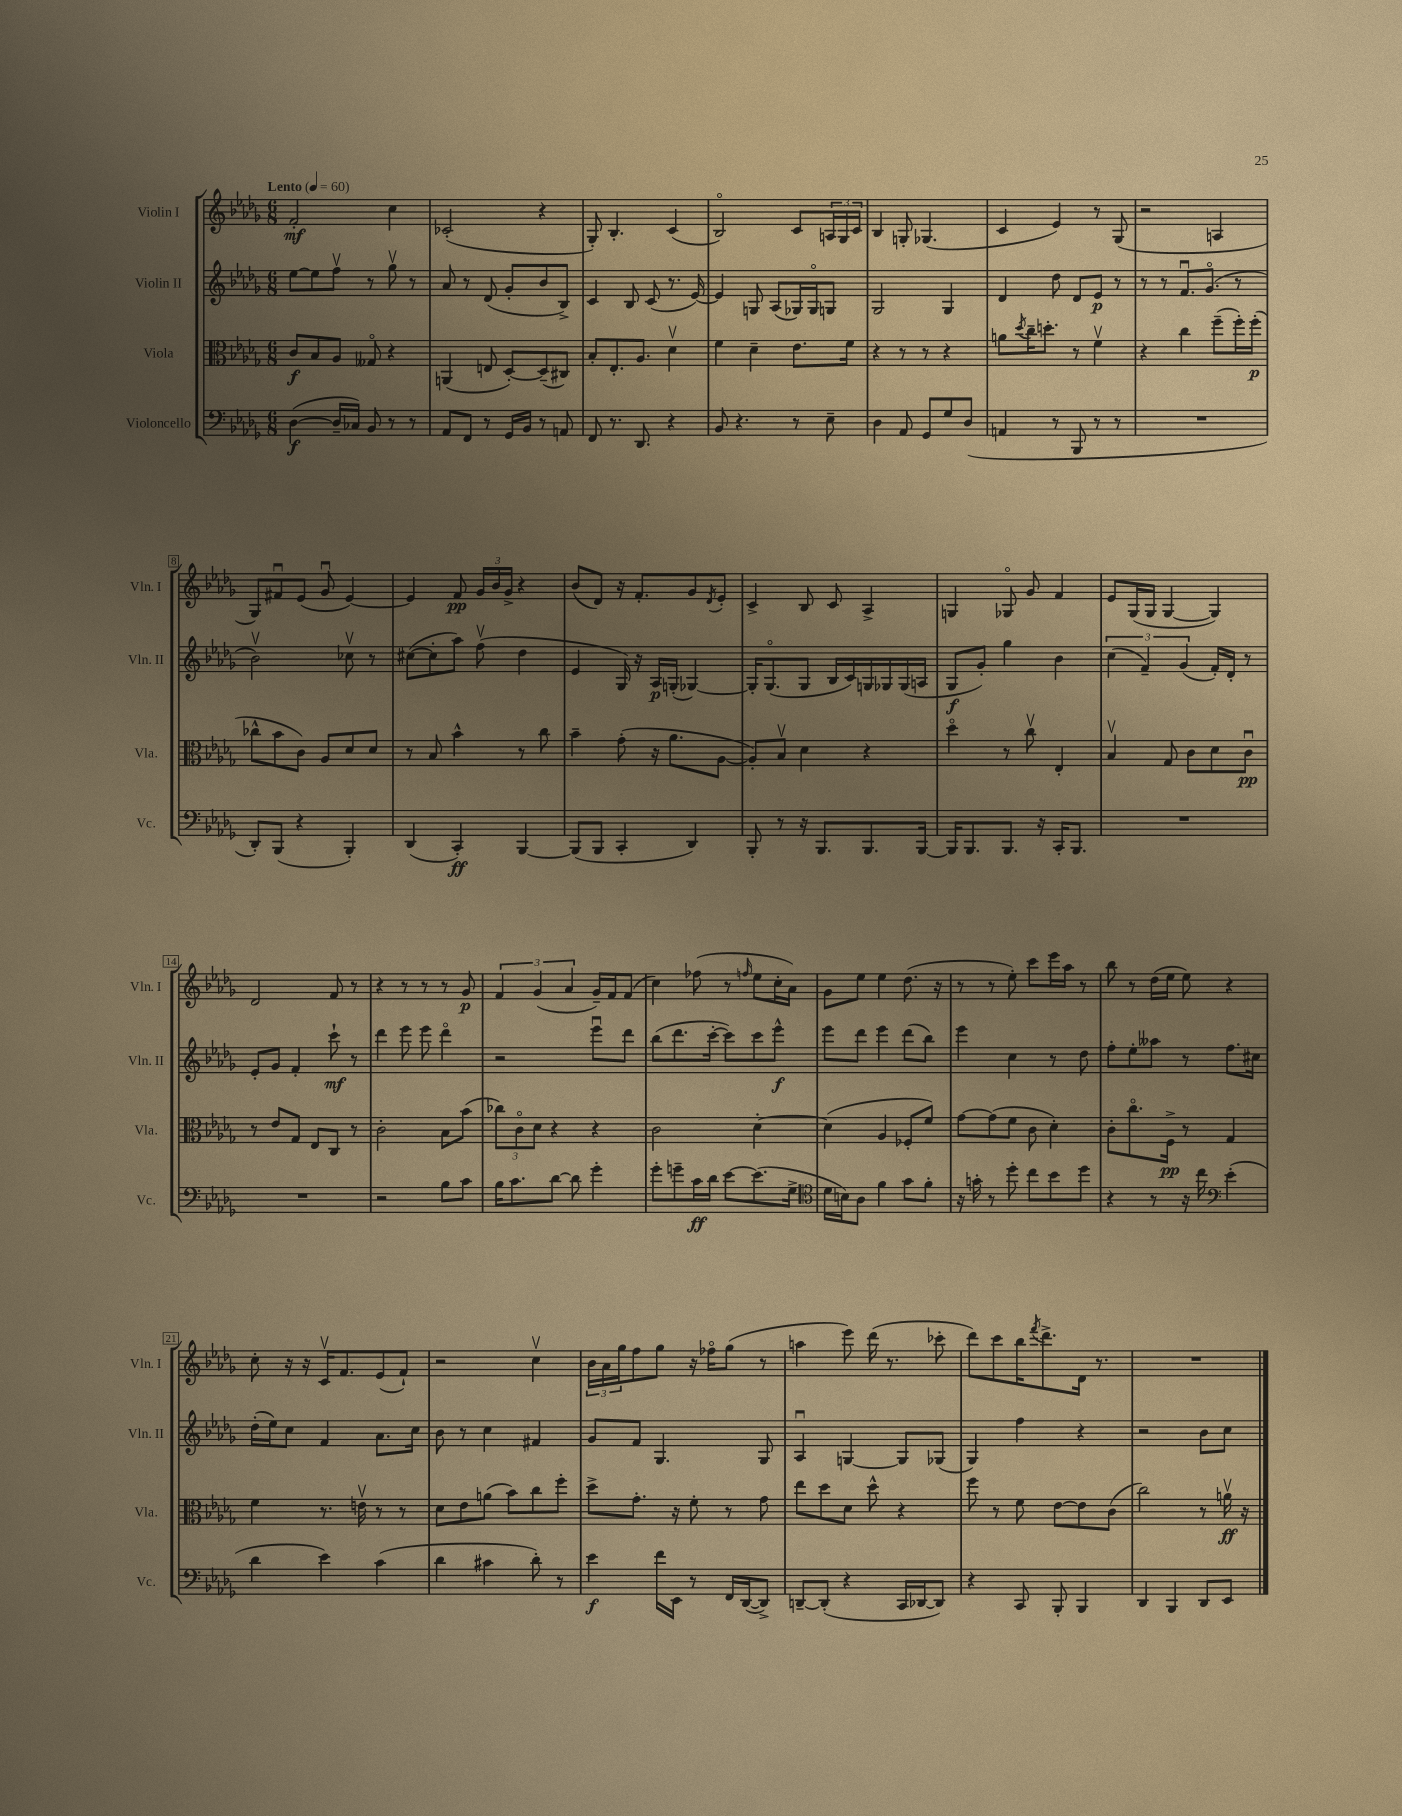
<<
\new StaffGroup <<
\new Staff = "s0" \with { instrumentName = "Violin I" shortInstrumentName = "Vln. I" } {
    \clef treble \key des \major \numericTimeSignature \time 6/8 \tempo "Lento" 4 = 60
    f'2-.\mf c''4 |
    ces'2-.( r4 |
    ges8-.) bes4.-. c'4( |
    bes2\flageolet) c'8 \tuplet 3/2 { a16 ges16 c'16 } |
    bes4 g8-. ges4.( |
    c'4 ees'4) r8 ges8( |
    r2 a4 |
    ges8) fis'8\downbow ees'8( ges'8\downbow ees'4~) |
    ees'4 f'8\pp \tuplet 3/2 { ges'16 bes'16 ges'16-> } r4 |
    bes'8( des'8) r16 f'8.-. ges'8 \acciaccatura { des'8 } ees'8-. |
    c'4-> bes8 c'8 aes4-> |
    g4 ges8\flageolet ges'8 f'4 |
    ees'8 ges16( ges16 ges4~ ges4) |
    des'2 f'8 r8 |
    r4 r8 r8 r8 ges'8\p |
    \tuplet 3/2 { f'4 ges'4( aes'4 } ges'16--) f'16 f'8( |
    c''4) fes''8( r8 \grace { f''16 } ees''8 c''16-. aes'16) |
    ges'8 ees''8 ees''4 des''8.( r16 |
    r8 r8 ees''8-.) c'''8 ees'''16 aes''16 r8 |
    bes''8 r8 des''16( ees''16 ees''8) r4 |
    c''8-. r16 r16 c'16\upbow f'8. ees'8( f'8-!) |
    r2 c''4\upbow |
    \tuplet 3/2 { bes'16 aes'16 ges''16 } f''8 ges''8 r16 fes''16\flageolet ges''8( r8 |
    a''4 ees'''8) des'''16( r8. ces'''8-. |
    des'''8) c'''8 bes''16 \acciaccatura { f'''8 } des'''8.-> des'16 r8. |
    R2. \bar "|." |
}
\new Staff = "s1" \with { instrumentName = "Violin II" shortInstrumentName = "Vln. II" } {
    \clef treble \key des \major \numericTimeSignature \time 6/8
    ees''8~ ees''8 f''8\upbow r8 ges''8\upbow r8 |
    aes'8 r8 des'8( ges'8-. bes'8 bes8->) |
    c'4 bes8 c'8( r8. ees'16~) |
    ees'4 g8 aes8( ges16) ges16\flageolet g8 |
    ges2 ges4 |
    des'4 des''8 des'8 ees'8\p r8 |
    r8 r8 f'8.\downbow ges'8.\flageolet( r8 |
    bes'2\upbow) ces''8\upbow r8 |
    cis''8~( cis''8-. aes''8) f''8\upbow( des''4 |
    ees'4 ges16) r16 aes16\p g16-.( ges4~) |
    ges16-. ges8.\flageolet( ges8 bes16 c'16) g16 ges16 ges16( a16 |
    ges8\f ges'8-.) ges''4 bes'4 |
    \tuplet 3/2 { c''4( f'4--) ges'4( } f'16-.) des'16-. r8 |
    ees'8-. ges'8 f'4-. c'''8-!\mf r8 |
    des'''4 ees'''8 ees'''8 des'''4\flageolet |
    r2 ees'''8\downbow des'''8 |
    bes''8( des'''8. c'''16~-. c'''8) c'''8 ees'''8-^\f |
    ees'''8 des'''8 ees'''4 des'''8( bes''8) |
    ees'''4 c''4 r8 des''8 |
    f''8-. ees''8-. aeses''8 r8 f''8. cis''16 |
    des''16-.( ees''16) c''8 f'4 aes'8. c''16 |
    bes'8 r8 c''4 fis'4 |
    ges'8 f'8 ges4. ges8 |
    aes4\downbow g4~ g8 ges8( |
    ges4) f''4 r4 |
    r2 bes'8 c''8 \bar "|." |
}
\new Staff = "s2" \with { instrumentName = "Viola" shortInstrumentName = "Vla." } {
    \clef alto \key des \major \numericTimeSignature \time 6/8
    c'8\f bes8 aes8 geses8\flageolet r4 |
    a,4( e8 des8~-.) des8--( cis8) |
    bes8-. ees8.-. aes8. des'4\upbow |
    f'4 des'4-- ees'8. f'16 |
    r4 r8 r8 r4 |
    a'8 \acciaccatura { des''8 } c''16-- d''8.-. r8 f'4\upbow |
    r4 c''4 f''8--( f''16-.) f''16-.\p( |
    ces''8-^ bes'8 c'8) aes8 des'8 des'8 |
    r8 bes8 bes'4-^ r8 c''8 |
    bes'4-- ges'8-.( r16 aes'8. aes8~ |
    aes8-.) bes8\upbow des'4 r4 |
    des''4\flageolet r8 c''8\upbow ees4-. |
    bes4\upbow ges8 c'8 des'8 c'8\downbow\pp |
    r8 ees'8 ges8 ees8 c8 r8 |
    c'2-. bes8 bes'8( |
    \tuplet 3/2 { ces''8) c'8\flageolet des'8 } r4 r4 |
    c'2 des'4~-. |
    des'4( aes4 fes8-. f'8) |
    ges'8~ ges'8( f'8 c'8 des'4-.) |
    c'8-. c''8.\flageolet f16->\pp r8 ges4 |
    f'4 r8. e'16\upbow r8 r8 |
    des'8 ees'8 a'8( bes'8) c''8 f''8-. |
    des''8-> ges'8.-. r16 f'8-. r8 ges'8 |
    ees''8 des''8 des'8 des''8-^ r4 |
    f''8 r8 f'8 ees'8~ ees'8 c'8( |
    c''2) r8 a'16\upbow\ff r16 \bar "|." |
}
\new Staff = "s3" \with { instrumentName = "Violoncello" shortInstrumentName = "Vc." } {
    \clef bass \key des \major \numericTimeSignature \time 6/8
    des4~\f( des16-- ces16) bes,8 r8 r8 |
    aes,8 f,8 r8 ges,16 bes,16 r8 a,8 |
    f,8 r8. des,8. r4 |
    bes,8 r4. r8 ees8-- |
    des4 aes,8 ges,8 ges8 des8( |
    a,4 r8 bes,,8 r8 r8 |
    R2. |
    des,8-.) bes,,8( r4 bes,,4-.) |
    des,4( c,4-.\ff) bes,,4~ |
    bes,,8( bes,,8 c,4-. des,4) |
    bes,,8-. r8 r16 bes,,8. bes,,8. bes,,16~ |
    bes,,16 bes,,8. bes,,8. r16 c,16-. bes,,8. |
    R2. |
    R2. |
    r2 bes8 c'8 |
    bes16 c'8. des'8~ des'8 ges'4-. |
    ges'8-. g'8-- c'16\ff des'16 ees'8~ ees'8.( ges16-> |
    \clef tenor des'16 b16) aes8 f'4 ges'8 f'8-. |
    r16 g'16-. r8 des''8-. c''8 bes'8 des''8 |
    r4 r8 r16 c''16 \clef bass ees'4-.( |
    des'4 ees'4) c'4( |
    des'4 cis'4 des'8-.) r8 |
    ees'4\f f'16 ees,16 r8 f,16 des,16~( des,8->) |
    d,8~-- d,8-.( r4 c,16 des,16~ des,8) |
    r4 c,8 bes,,8-. bes,,4 |
    des,4 bes,,4 des,8 ees,8 \bar "|." |
}
>>
>>
\layout { \context { \Score \override BarNumber.stencil = #(make-stencil-boxer 0.1 0.3 ly:text-interface::print) } }
